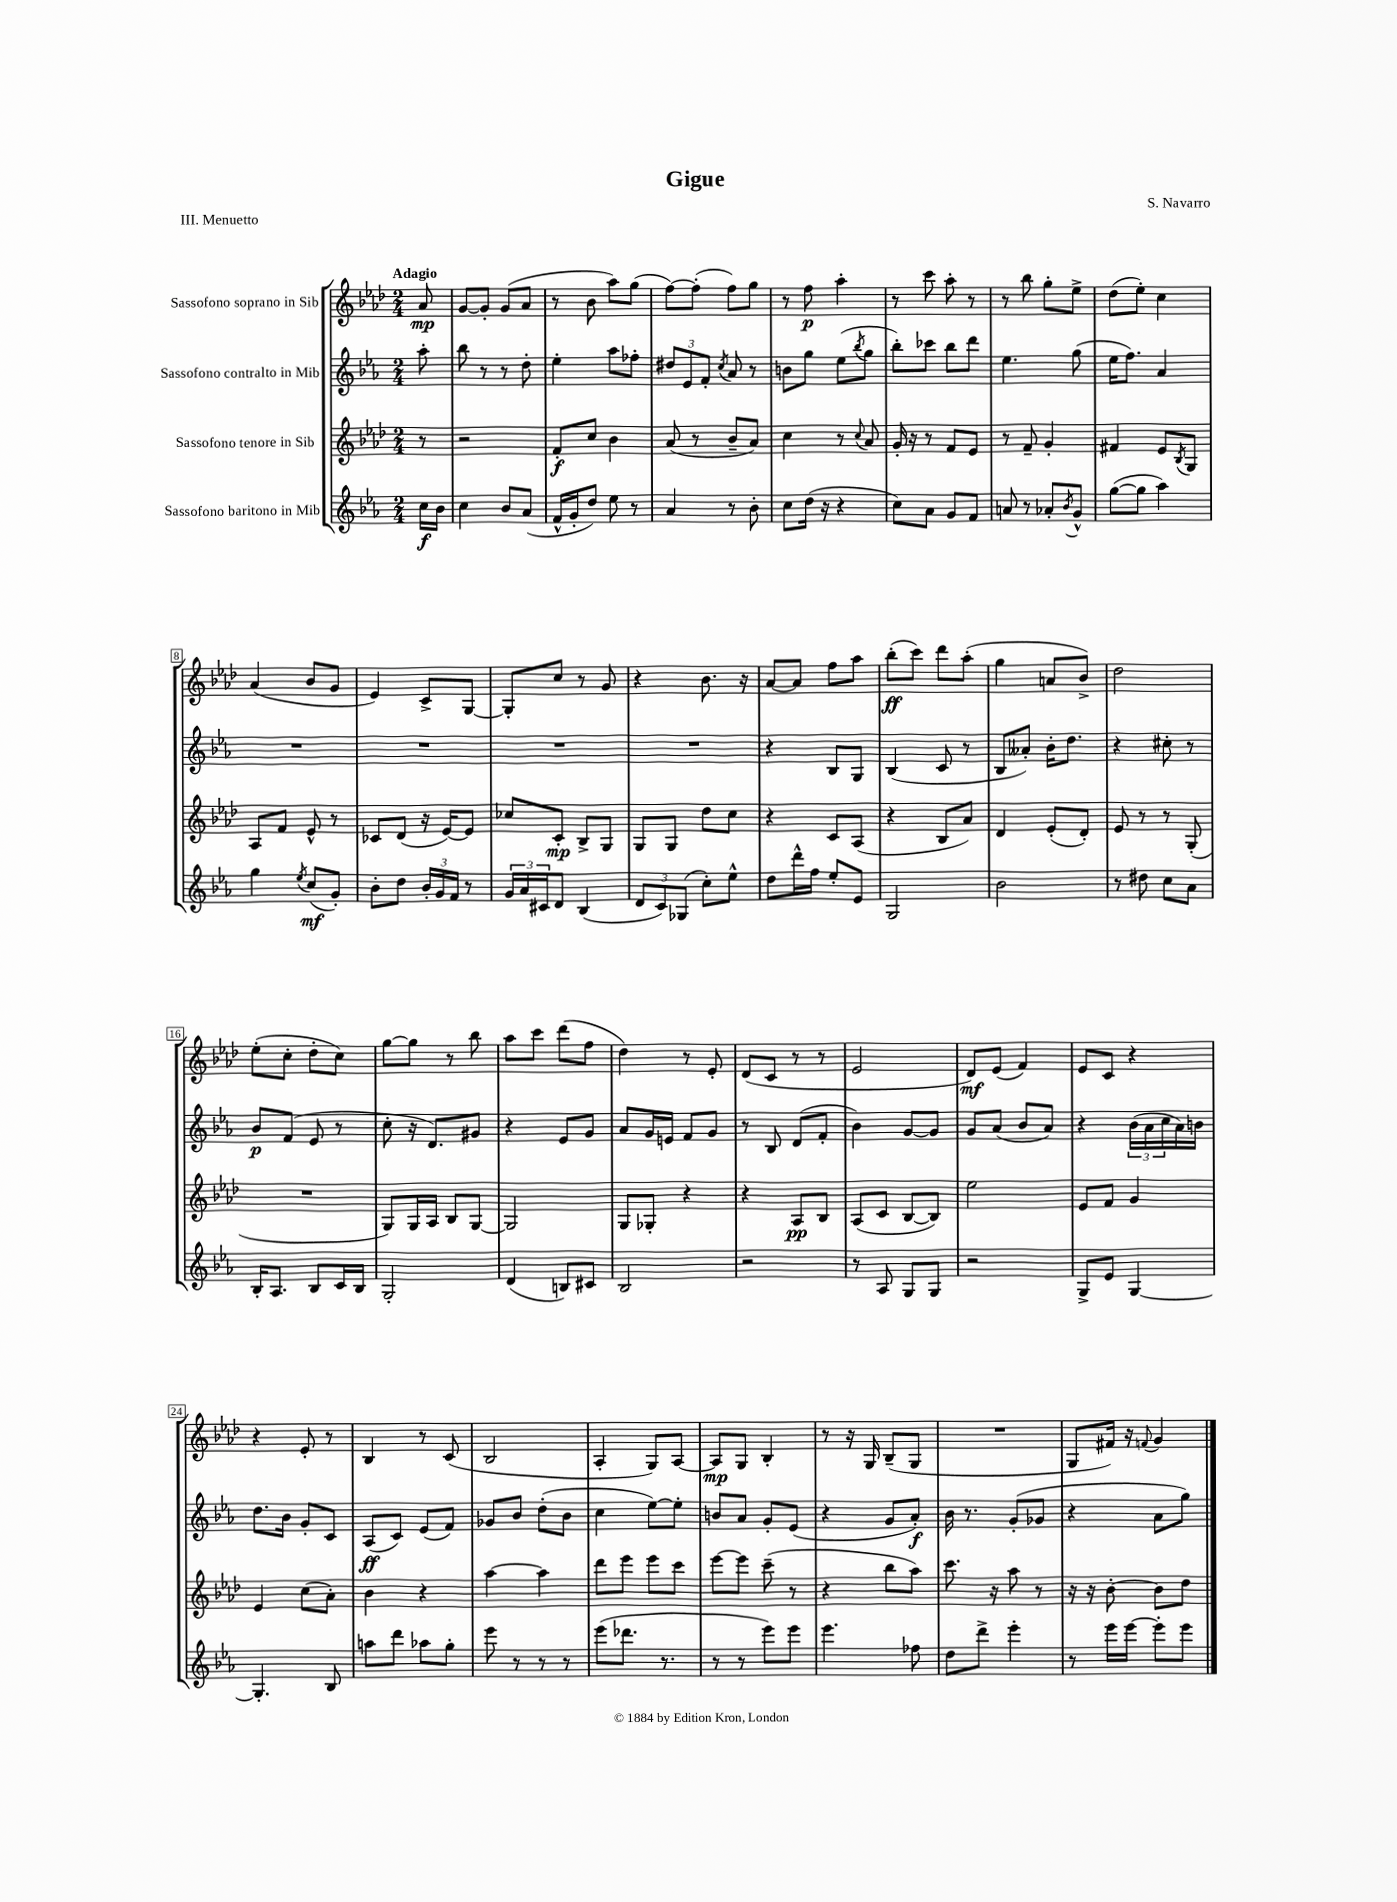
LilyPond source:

\header { title = "Gigue" composer = "S. Navarro" piece = "III. Menuetto" }
<<
\new StaffGroup <<
\new Staff = "s0" \with { instrumentName = "Sassofono soprano in Sib" } {
    \clef treble \key aes \major \numericTimeSignature \time 2/4 \partial 8 \tempo "Adagio"
    aes'8\mp |
    g'8~ g'8-. g'8( aes'8 |
    r8 bes'8 aes''8) g''8( |
    f''8~) f''8-.( f''8) g''8 |
    r8 f''8\p aes''4-. |
    r8 c'''8 aes''8-. r8 |
    r8 bes''8 g''8-. ees''8-> |
    des''8( ees''8-.) c''4 |
    aes'4( bes'8 g'8 |
    ees'4) c'8-> g8~ |
    g8-. c''8 r8 g'8 |
    r4 bes'8. r16 |
    aes'8~ aes'8 f''8 aes''8 |
    bes''8-.\ff( c'''8) des'''8 aes''8-.( |
    g''4 a'8 bes'8->) |
    des''2 |
    ees''8-.( c''8-. des''8-. c''8) |
    g''8~ g''8 r8 bes''8 |
    aes''8 c'''8 des'''8( f''8 |
    des''4) r8 ees'8-. |
    des'8( c'8 r8 r8 |
    ees'2 |
    des'8\mf) ees'8( f'4) |
    ees'8 c'8 r4 |
    r4 ees'8-. r8 |
    bes4 r8 c'8( |
    bes2 |
    aes4-. g8) aes8~ |
    aes8\mp g8 bes4-. |
    r8 r16 g16 bes8--( g8 |
    R2 |
    g8 fis'16) r16 \appoggiatura { f'8 } g'4 \bar "|." |
}
\new Staff = "s1" \with { instrumentName = "Sassofono contralto in Mib" } {
    \clef treble \key ees \major \numericTimeSignature \time 2/4 \partial 8
    aes''8-. |
    bes''8 r8 r8 d''8-. |
    ees''4-. aes''8 fes''8-. |
    \tuplet 3/2 { dis''8 ees'8 f'8-. } \acciaccatura { c''8 } aes'8 r8 |
    b'8 g''8 ees''8( \acciaccatura { bes''8 } g''8 |
    bes''8-.) ces'''8 bes''8 d'''8 |
    ees''4. g''8( |
    ees''16 f''8.) aes'4 |
    R2 |
    R2 |
    R2 |
    R2 |
    r4 bes8 g8 |
    bes4( c'8 r8 |
    bes8 aeses'8-.) bes'16-. d''8. |
    r4 cis''8-. r8 |
    bes'8\p f'8( ees'8 r8 |
    c''8-. r16 d'8.) gis'8 |
    r4 ees'8 g'8 |
    aes'8 g'16 e'16 f'8 g'8 |
    r8 bes8 d'8( f'8-. |
    bes'4) g'8~ g'8 |
    g'8 aes'8( bes'8 aes'8) |
    r4 \tuplet 3/2 { bes'16( aes'16 c''16 } aes'16) b'16 |
    d''8. bes'16 g'8-. c'8 |
    aes8\ff( c'8) ees'8( f'8) |
    ges'8 bes'8 d''8-.( bes'8 |
    c''4 ees''8~) ees''8-. |
    b'8 aes'8 g'8-. ees'8( |
    r4 g'8 aes'8-.\f) |
    bes'16 r8. g'8-.( ges'8 |
    r4 aes'8 g''8) \bar "|." |
}
\new Staff = "s2" \with { instrumentName = "Sassofono tenore in Sib" } {
    \clef treble \key aes \major \numericTimeSignature \time 2/4 \partial 8
    r8 |
    r2 |
    f'8-.\f c''8 bes'4 |
    aes'8( r8 bes'8-- aes'8) |
    c''4 r8 \appoggiatura { c''8 } aes'8 |
    g'16-. r16 r8 f'8 ees'8 |
    r8 f'8-- g'4-. |
    fis'4 ees'8 \acciaccatura { bes8 } g8 |
    aes8 f'8 ees'8-^ r8 |
    ces'8 des'8( r16 ees'16~) ees'8 |
    ces''8 c'8-.\mp bes8-> g8 |
    g8 g8 des''8 c''8 |
    r4 c'8 aes8( |
    r4 bes8 aes'8) |
    des'4 ees'8-.( des'8-.) |
    ees'8 r8 r8 g8-.( |
    R2 |
    g8) g16 aes16 bes8 g8~ |
    g2 |
    g8 ges8-. r4 |
    r4 aes8\pp bes8 |
    aes8( c'8 bes8~ bes8) |
    ees''2 |
    ees'8 f'8 g'4 |
    ees'4 c''8( aes'8-.) |
    bes'4 r4 |
    aes''4~ aes''4 |
    des'''8 ees'''8 ees'''8 c'''8 |
    ees'''8~ ees'''8 c'''8--( r8 |
    r4 bes''8 aes''8) |
    c'''8. r16 aes''8 r8 |
    r16 r16 bes'8~-. bes'8 des''8 \bar "|." |
}
\new Staff = "s3" \with { instrumentName = "Sassofono baritono in Mib" } {
    \clef treble \key ees \major \numericTimeSignature \time 2/4 \partial 8
    c''16\f bes'16 |
    c''4 bes'8 aes'8( |
    f'16-^ g'16-. d''8) ees''8 r8 |
    aes'4 r8 bes'8-. |
    c''8 d''16( r16 r4 |
    c''8) aes'8 g'8 f'8 |
    a'8 r8 aes'8-. \acciaccatura { bes'8 } g'8-^ |
    g''8~( g''8 aes''4) |
    g''4 \acciaccatura { ees''8 } c''8\mf( g'8-.) |
    bes'8-. d''8 \tuplet 3/2 { bes'16-. g'16 f'16 } r8 |
    \tuplet 3/2 { g'16 aes'16 cis'16 } d'8 bes4( |
    \tuplet 3/2 { d'8 c'8) ges8( } c''8-.) ees''8-^ |
    d''8 d'''16-^ f''16 ees''8-. ees'8 |
    g2 |
    bes'2 |
    r8 dis''8 c''8 aes'8 |
    bes16-. aes8. bes8 c'16 bes16 |
    g2-. |
    d'4( b8) cis'8 |
    bes2 |
    r2 |
    r8 aes8 g8 g8 |
    r2 |
    g8-> ees'8 g4~ |
    g4.-. bes8 |
    a''8 d'''8 aes''8 g''8-. |
    ees'''8 r8 r8 r8 |
    ees'''8( des'''8. r8. |
    r8 r8 ees'''8) ees'''8 |
    ees'''4. fes''8 |
    d''8 d'''8-> ees'''4-. |
    r8 ees'''16 ees'''16~ ees'''8-. ees'''8 \bar "|." |
}
>>
>>
\layout { \context { \Score \override BarNumber.stencil = #(make-stencil-boxer 0.1 0.3 ly:text-interface::print) } }
